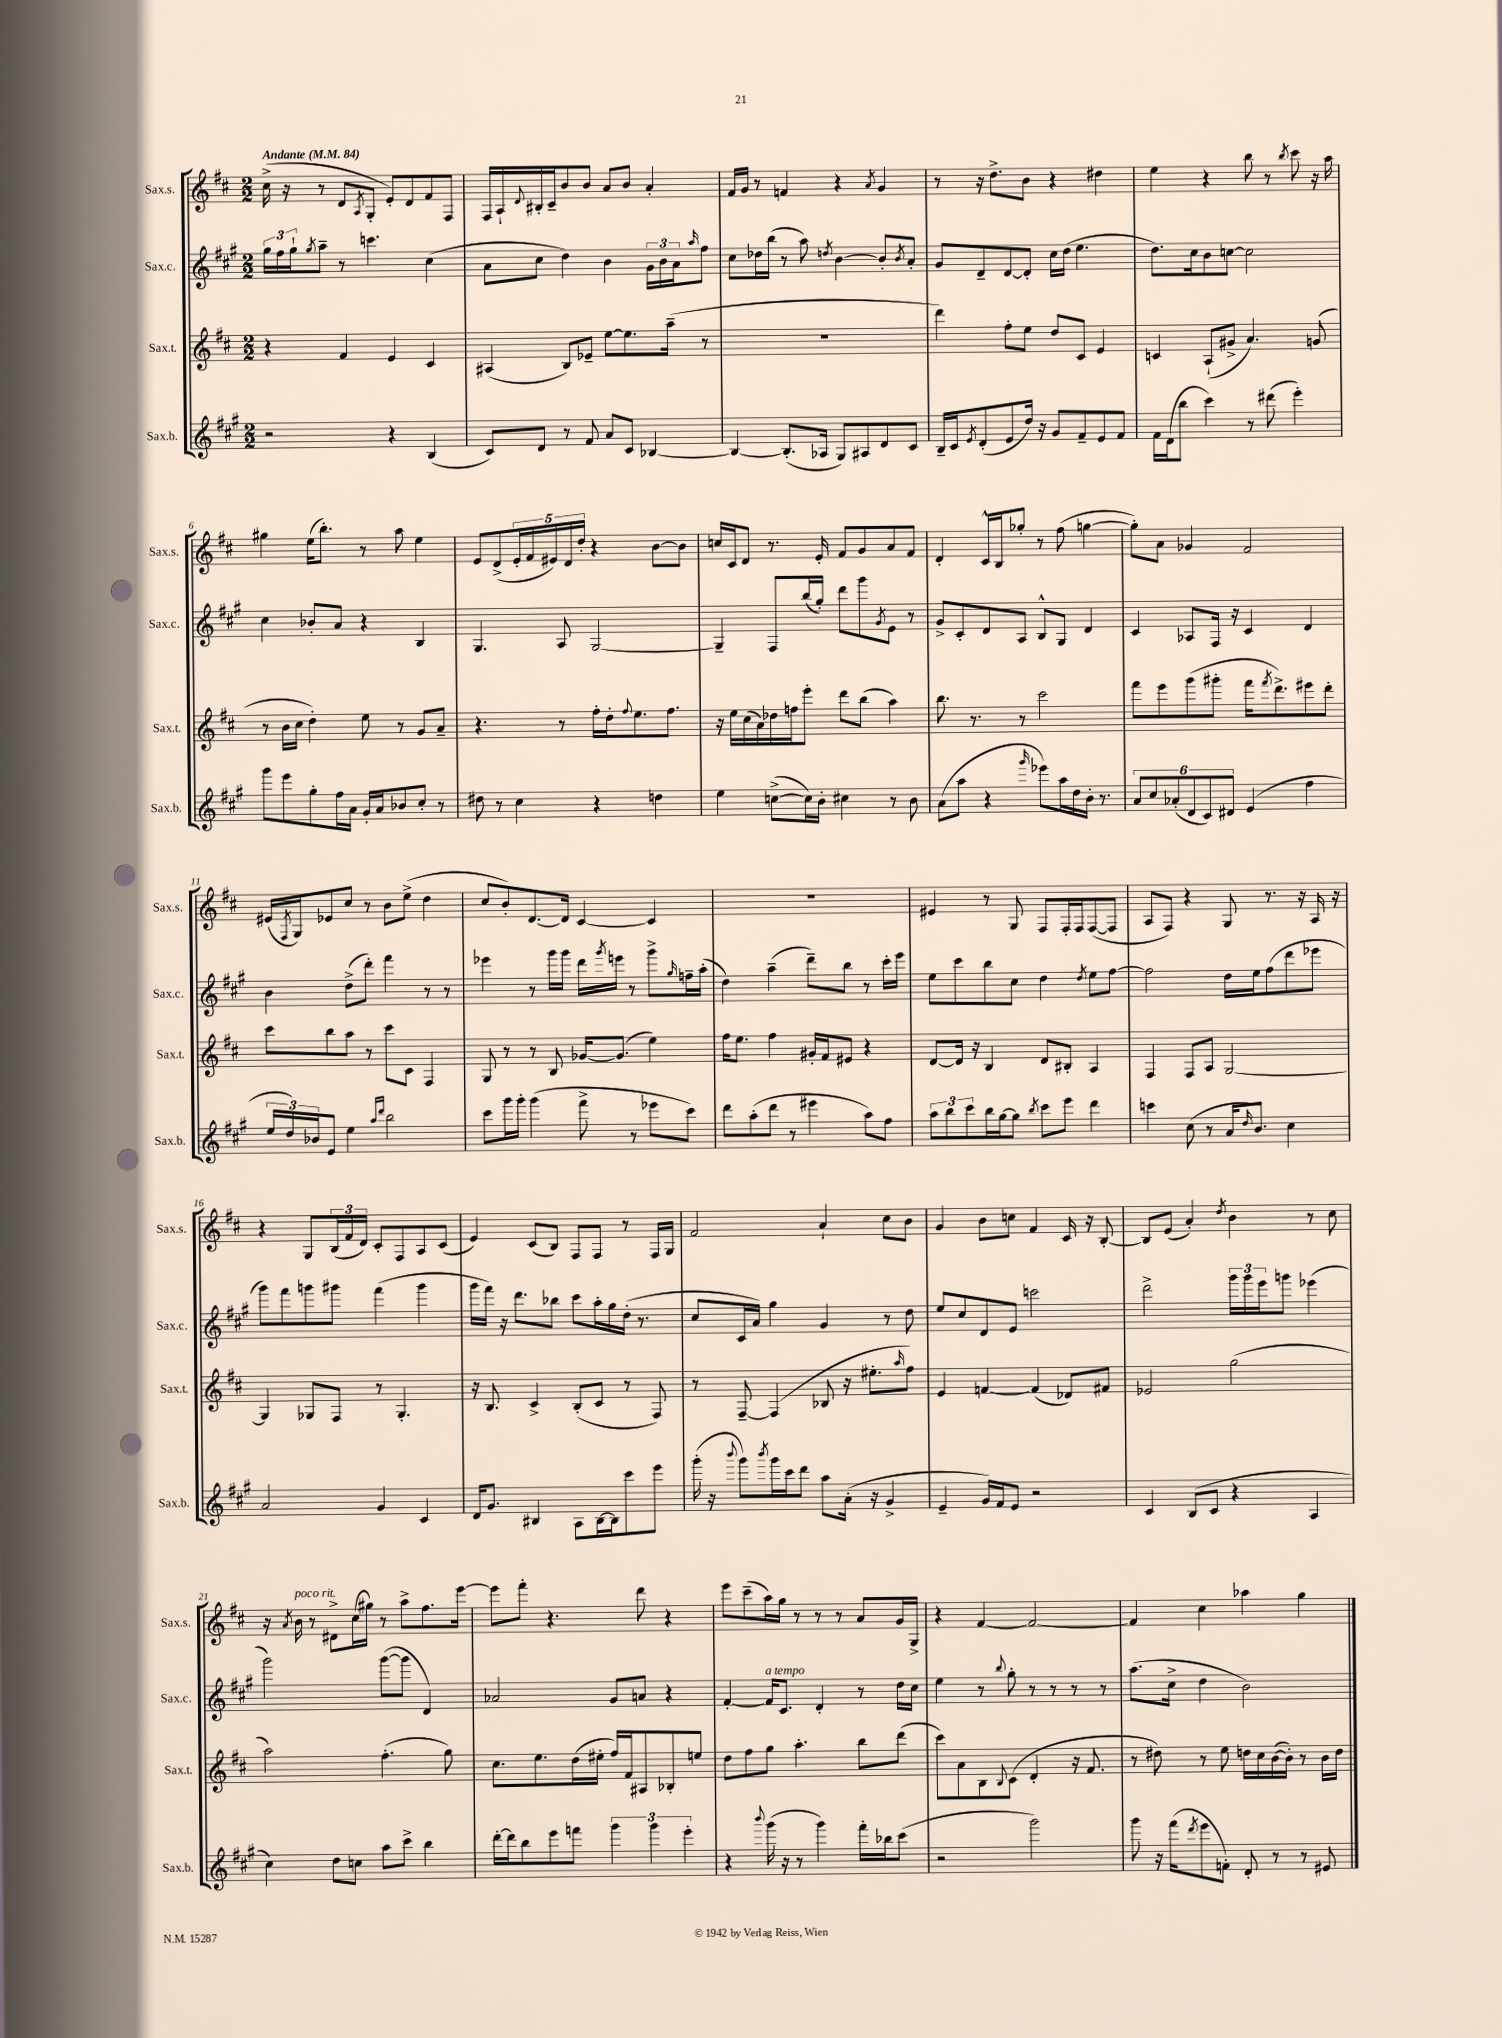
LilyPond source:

<<
\new StaffGroup <<
\new Staff = "s0" \with { instrumentName = "Sax.s." shortInstrumentName = "Sax.s." } {
    \clef treble \key d \major \numericTimeSignature \time 2/2 \tempo "Andante" 4 = 84
    cis''16->( r16 r8 d'8 \acciaccatura { a8 } g8-. e'8-.) d'8 fis'8 fis8 |
    fis16 a16-! \appoggiatura { d'8 } bis16-. cis'16-- b'8 b'8 a'8 b'8 a'4-. |
    fis'16 g'16 r8 f'4 r4 \acciaccatura { a'8 } g'4 |
    r8 r16 d''8.-> b'8 r4 dis''4 |
    e''4 r4 b''8 r8 \acciaccatura { b''8 } cis'''8 r16 a''16 |
    gis''4 e''16( b''8.-.) r8 a''8 e''4 |
    e'8 d'8->( \tuplet 5/4 { e'16-. fis'16 eis'16) d'16 d''16-. } r4 b'8~ b'8 |
    c''16 cis'16 d'8 r8. e'16-. fis'8 g'8 a'8 fis'8 |
    d'4-. cis'16-^ b16 ges''8-. r8 fis''8( g''4~ |
    g''8-.) a'8 ges'4 fis'2 |
    eis'16( \acciaccatura { fis8 } g16) ees'8 cis''8 r8 b'8 e''8->( d''4 |
    cis''8 b'8-.) d'8.~ d'16 cis'4~ cis'4 |
    R1 |
    eis'4 r8 g8 fis8 fis16-. fis16 fis8~( fis8 |
    a8 fis8) r4 g8 r8. r16 a16 r16 |
    r4 g8 \tuplet 3/2 { b16( fis'16 d'16) } cis'8-. fis8 a8 cis'8( |
    e'4) cis'8( b8) fis8 fis8 r8 fis16 g16 |
    fis'2 a'4-! cis''8 b'8 |
    g'4 b'8 c''8 fis'4 cis'16 r16 b8~-. |
    b8 e'8( a'4-.) \acciaccatura { d''8 } b'4 r8 cis''8 |
    r16 \acciaccatura { a'8 } b'16^\markup { \italic "poco rit." } r8 dis'8-> cis''16( gis''16) r8 a''8-> fis''8. e'''16~ |
    e'''8 fis'''8-. r4. d'''8 r4 |
    e'''8 cis'''8--( a''16) g''16 r8 r8 r8 a'8 g'16 g16-> |
    r4 fis'4~ fis'2~ |
    fis'4 cis''4 aes''4 g''4 \bar "|." |
}
\new Staff = "s1" \with { instrumentName = "Sax.c." shortInstrumentName = "Sax.c." } {
    \clef treble \key a \major \numericTimeSignature \time 2/2
    \tuplet 3/2 { gis''16 fis''16 gis''16-! } \acciaccatura { gis''8 } a''8-- r8 c'''4. cis''4( |
    a'8 cis''8 d''4) b'4 \tuplet 3/2 { gis'16 b'16 a'16 } \grace { a''16 } fis''8 |
    cis''8 des''16 b''16( r8 a''8) \acciaccatura { d''8 } b'4~ b'8-. \acciaccatura { b'8 } a'8-. |
    gis'8 d'8-- d'8~ d'8-. cis''16 d''16( e''4. |
    d''8.) cis''16 b'8 c''8~ c''2 |
    cis''4 bes'8-. a'8 r4 b4 |
    gis4. a8 gis2~ |
    gis4-- fis8 b''16( gis''16-.) d'''8 gis'''8 \acciaccatura { gis'8 } e'8 r8 |
    gis'8-> cis'8-. d'8 a8 b8-^ gis8 d'4 |
    cis'4 aes8 fis16 r16 cis'4 d'4 |
    b'4 d''8->( d'''8-.) fis'''4 r8 r8 |
    ees'''4 r8 gis'''16 gis'''16 d'''16 \acciaccatura { gis'''8 } e'''16 r8 gis'''8-> \grace { gis''16 } f''16-- a''16-.( |
    d''4) a''4--( d'''8--) b''8 r8 cis'''16-. e'''16 |
    e''8 cis'''8 b''8 cis''8 d''4 \acciaccatura { d''8 } e''8 fis''8~ |
    fis''2 d''16 e''16 fis''8( d'''8 ees'''8 |
    gis'''8) fis'''8 g'''8 gis'''8 fis'''4( gis'''4 |
    gis'''16 fis'''16) r16 d'''8. bes''8 cis'''8 a''16-. gis''16 d''16-.( r8. |
    cis''8 cis'16 a'16) gis''4 gis'4 r8 d''8 |
    e''8 cis''8 d'8 e'8 c'''2 |
    d'''2-> \tuplet 3/2 { gis'''16 gis'''16 e'''16 } g'''8 ees'''4( |
    gis'''2) gis'''8~( gis'''8 d'4) |
    aes'2 gis'8 a'8 r4 |
    fis'4~-. fis'16^\markup { \italic "a tempo" } cis'8. d'4-. r8 d''16 cis''16 |
    e''4 r8 \appoggiatura { b''8 } gis''8-. r8 r8 r8 r8 |
    a''8.( cis''16-> d''4 b'2) \bar "|." |
}
\new Staff = "s2" \with { instrumentName = "Sax.t." shortInstrumentName = "Sax.t." } {
    \clef treble \key d \major \numericTimeSignature \time 2/2
    r4 fis'4 e'4 cis'4 |
    ais4( b8) ees'8-- e''8~ e''8. a''16--( r8 |
    R1 |
    d'''4) fis''8-. e''8 d''8 cis'8 e'4 |
    c'4 a8-!( gis'8-> a'4.) g'8( |
    r8 b'16 cis''16 d''4-.) e''8 r8 g'8 a'8-- |
    r4. r8 fis''16-. d''16-. \appoggiatura { fis''8 } e''8. fis''8. |
    r16 e''16 cis''16( a'16) des''16 f''16 e'''8-. d'''8 b''8( a''4) |
    b''8. r8. r8 cis'''2 |
    fis'''8 e'''8 g'''8( gis'''8-. fis'''16 \acciaccatura { fis'''8 } d'''8.->) eis'''8 d'''8-. |
    cis'''8 b''8 a''8 r8 cis'''8 cis'8 fis4 |
    g8 r8 r8 b8 ges'16~ ges'8.( e''4) |
    fis''16 e''8. fis''4 gis'16-. fis'16 eis'8 r4 |
    d'8~ d'16 r16 b4 d'8 bis8-. a4 |
    fis4 fis8 a8 g2~ |
    g4 ges8 fis8 r8 ges4.-. |
    r16 b8. cis'4-> b8-.( cis'8 r8 fis8) |
    r8 fis8~-- fis4( bes8 r16 eis''8.-. \grace { a''16 } fis''8) |
    e'4 f'4~ f'4( des'8) fis'8 |
    ees'2 g''2( |
    a''2) fis''4.-.( g''8) |
    cis''8. e''8. d''16( eis''16-. fis''16) fis'16 ais8 bes8-. e''8 |
    d''8 fis''8 g''8 a''4.-. b''8 d'''8( |
    cis'''8) a'8 b8 \appoggiatura { b8 } cis'8( d'4-. r16 fis'8. |
    r8 dis''8) r8 e''8 d''16 cis''16 b'16~( b'16-.) r8 b'16 d''16 \bar "|." |
}
\new Staff = "s3" \with { instrumentName = "Sax.b." shortInstrumentName = "Sax.b." } {
    \clef treble \key a \major \numericTimeSignature \time 2/2
    r2 r4 b4( |
    cis'8) d'8 r8 fis'8 a'8 cis'8 bes4~ |
    bes4~ bes8.-.( aes16 gis8) ais8 d'8 cis'8 |
    b16-- cis'16 \acciaccatura { e'8 } d'8-.( e'8 d''16) r16 gis'8 fis'8-- e'8 fis'8 |
    fis'16 d'16( b''8 cis'''4) r8 dis'''8( e'''4-.) |
    gis'''8 e'''8 gis''8-. fis''16 a'16 gis'16-. a'16 bes'8 cis''8-. r8 |
    dis''8 r8 cis''4 r4 d''4 |
    e''4 c''8~->( c''16) b'16-. cis''4 r8 b'8 |
    a'8( a''8 r4 \grace { gis'''16 } ees'''8) a''16 d''16 b'16-. r8. |
    \tuplet 6/4 { a'8 cis''8 aes'8-.( d'8 cis'8) dis'8 } e'4( fis''4 |
    \tuplet 3/2 { e''16 d''16) bes'16 } e'8 e''4 \grace { a''16 d'''16 } b''2 |
    cis'''8 gis'''16 gis'''16-. gis'''4( fis'''8-> r8 ees'''8 cis'''8) |
    d'''8 a''8-.( d'''8 r8 eis'''4 a''8) fis''8 |
    \tuplet 3/2 { a''8 b''8 cis'''8 } b''16 gis''16~ gis''8 \acciaccatura { b''8 } cis'''8 e'''8 d'''4 |
    c'''4 cis''8( r8 a'16 \grace { d''16 } b'8.) cis''4 |
    a'2 gis'4 cis'4 |
    d'16 gis'8. bis4 a8 bis16~ bis16 cis'''8 e'''8 |
    gis'''16-.( r16 \appoggiatura { b'''8 } gis'''8) \acciaccatura { b'''8 } gis'''16 cis'''16 d'''8 a''8 a'16-.( r16 gis'4-> |
    e'4-- gis'16) fis'16 e'8 r2 |
    cis'4 b8( cis'8 r4 a4 |
    cis''4) d''8 c''8 a''8 cis'''8-> b''4 |
    d'''16~-. d'''16 b''8 e'''8 f'''8 \tuplet 3/2 { gis'''4 gis'''4 e'''4-. } |
    r4 \appoggiatura { b'''8 } gis'''16( r16 r8 gis'''4) fis'''16-. bes''16 cis'''8( |
    r2 gis'''2) |
    gis'''8 r16 fis'''16( \acciaccatura { d'''8 } e'''8 f'8-.) d'8-. r8 r8 eis'8 \bar "|." |
}
>>
>>
